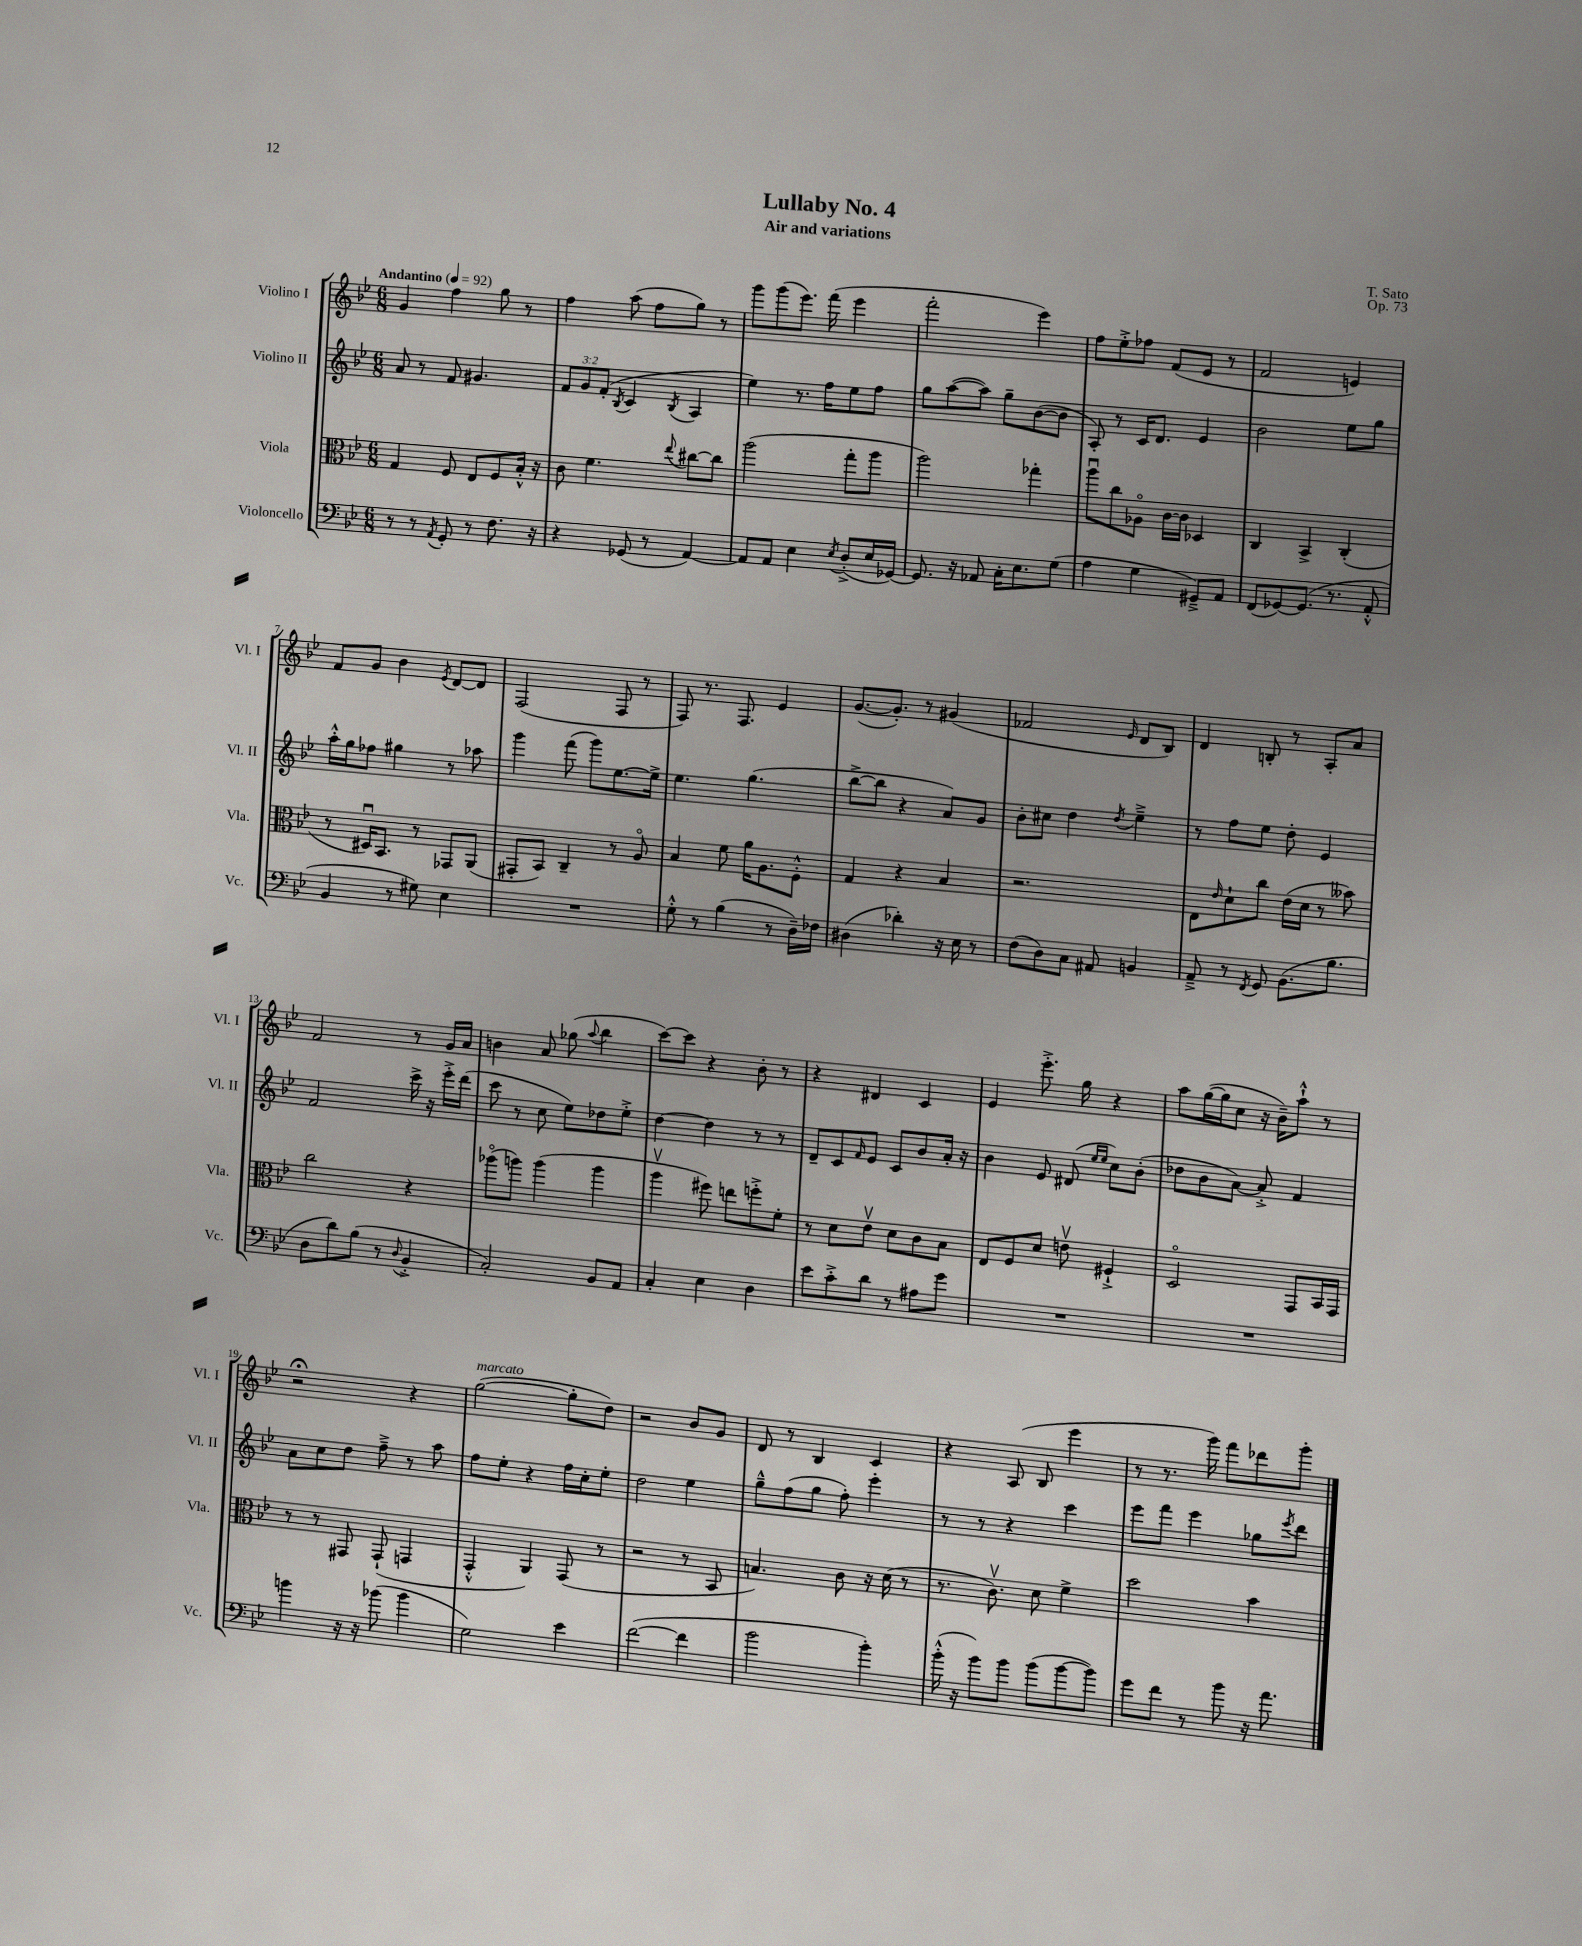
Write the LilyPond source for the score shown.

\header { title = "Lullaby No. 4" composer = "T. Sato" subtitle = "Air and variations" opus = "Op. 73" }
<<
\new StaffGroup <<
\new Staff = "s0" \with { instrumentName = "Violino I" shortInstrumentName = "Vl. I" } {
    \clef treble \key bes \major \numericTimeSignature \time 6/8 \tempo "Andantino" 4 = 92
    g'4 f''4 g''8 r8 |
    f''4 a''8( f''8 g''8) r8 |
    g'''8 g'''8( ees'''8.) f'''16( ees'''4 |
    f'''2-. ees'''4) |
    f''8 ees''8-.-> fes''8 f'8( ees'8 r8 |
    f'2 e'4) |
    f'8 g'8 bes'4 \acciaccatura { ees'8 } d'8~ d'8 |
    f2( f8 r8 |
    f8) r8. f8. ees'4 |
    g'8.~( g'8.-.) r8 gis'4( |
    fes'2 \grace { ees'16 } d'8 bes8) |
    d'4 b8-. r8 a8-. a'8 |
    f'2 r8 g'16 a'16 |
    b'4 a'8 ges''8( \appoggiatura { a''8 } bes''4 |
    c'''8~) c'''8 r4 bes'8-. r8 |
    r4 dis'4 c'4 |
    ees'4 ees'''8.-.-> g''16 r4 |
    a''8 g''16~( g''16 c''8 r16 bes'16--) a''8-!-^ r8 |
    r2\fermata r4 |
    g''2~^\markup { \italic "marcato" }( g''8-. d''8) |
    r2 bes'8 g'8 |
    d'8 r8 bes4 c'4 |
    r4 a8( bes8 ees'''4 |
    r8 r8. g'''16) f'''8 des'''8 g'''8-. \bar "|." |
}
\new Staff = "s1" \with { instrumentName = "Violino II" shortInstrumentName = "Vl. II" } {
    \clef treble \key bes \major \numericTimeSignature \time 6/8 \override Staff.TupletNumber.text = #tuplet-number::calc-fraction-text
    a'8 r8 f'8 gis'4. |
    \tuplet 3/2 { f'8 g'8 f'8-.( } \acciaccatura { bes8 } c'4 \acciaccatura { bes8 } a4 |
    ees''4) r8. f''16 ees''8 f''8 |
    g''8 a''8~( a''8) g''8-- bes'8~( bes'8 |
    a8-.) r8 c'16 d'8. ees'4 |
    bes'2 ees''8 g''8 |
    a''16-.-^ g''16 fes''8 gis''4 r8 aes''8 |
    g'''4 f'''8( g'''8) ees''8.~ ees''16-> |
    ees''4. g''4.( |
    bes''8~-> bes''8 r4 a'8) g'8 |
    bes'8-. cis''8 d''4 \acciaccatura { d''8 } ees''4---> |
    r8 f''8 ees''8 d''8-. ees'4 |
    f'2 c'''16-> r16 ees'''16-.-> d'''16( |
    c'''8 r8 c''8 ees''8) des''8 ees''8-.-> |
    d''4~ d''4 r8 r8 |
    d'8-- c'8 \grace { f'16 } ees'8 c'8 bes'8 a'16-. r16 |
    bes'4 ees'8 dis'8( \grace { ees''16 ees''16 } c''8) bes'8-.( |
    des''8 bes'8 a'8~) a'8-.-> f'4 |
    a'8 c''8 d''8 f''8---> r8 a''8 |
    f''8 ees''8-. r4 f''16 c''16-. ees''8-. |
    d''2 ees''4 |
    g''8---^ f''8( g''8 f''8-.) ees'''4-. |
    r8 r8 r4 c'''4 |
    ees'''8 f'''8 ees'''4 ges''8 \acciaccatura { ees'''8 } d'''8 \bar "|." |
}
\new Staff = "s2" \with { instrumentName = "Viola" shortInstrumentName = "Vla." } {
    \clef alto \key bes \major \numericTimeSignature \time 6/8
    g4 f8 ees8 f8 bes16-.-^ r16 |
    c'8 f'4. \appoggiatura { ees''8 } cis''8~ cis''8 |
    a''2( g''8-. a''8 |
    a''2) ges''4-. |
    a''8\downbow c''8 aes8\flageolet c'16~ c'16 des4 |
    c4 bes,4-> c4-.( |
    r8 dis16\downbow) bes,8. r8 ges,8 a,8( |
    gis,8-. bes,8) c4-- r8 a8\flageolet |
    bes4 f'8 a'16 a8. f8-.-^ |
    g4 r4 bes4 |
    r2. |
    ees8 \grace { ees'16 } d'8-! c''8 ees'16( d'16 r8 beses'8) |
    c''2 r4 |
    aes''8\flageolet( a''8) a''4( a''4 |
    a''4\upbow fis''8) e''8 f''8-.-> f'8-. |
    r8 d'8 ees'8\upbow d'8 c'8 bes8 |
    ees8 f8 d'8 e'8\upbow fis4-!-> |
    d2\flageolet g,8 bes,16 g,16 |
    r8 r8 gis,8 gis,8-!( g,4 |
    g,4-.-^ a,4) g,8( r8 |
    r2 r8 bes,8 |
    b4.) c'8 r16 d'16( r8 |
    r8. c'8.\upbow) d'8 f'4-> |
    d''2 bes'4 \bar "|." |
}
\new Staff = "s3" \with { instrumentName = "Violoncello" shortInstrumentName = "Vc." } {
    \clef bass \key bes \major \numericTimeSignature \time 6/8
    r8 r8 \acciaccatura { a,8 } g,8-. r8 f8. r16 |
    r4 ges,8( r8 a,4~) |
    a,8 a,8 ees4 \acciaccatura { ees8 } d8-.->( ees16 ges,16~) |
    ges,8. r16 aes,8 c16-. ees8. g8( |
    a4 g4 gis,8--->) a,8 |
    f,8( ges,8~) ges,8.( r8. a,8-.-^ |
    bes,4 r8 gis8) ees4 |
    R2. |
    g8-.-^ r8 bes4( r8 d16--) fes16 |
    dis4( des'4-.) r16 ees16 r8 |
    f8( d8) c8 ais,8 b,4 |
    a,8---> r8 \acciaccatura { f,8 } g,8 bes,8.( bes8. |
    d8 d'8) bes8( r8 \appoggiatura { d8 } bes,4-.-> |
    c2-.) bes,8 a,8 |
    c4-. ees4 d4 |
    ees'8 c'8-.-> d'8 r8 ais8 g'8 |
    R2. |
    R2. |
    b'4 r16 r16 bes'8( bes'4 |
    g2) ees'4 |
    f'2~( f'4 |
    bes'2 bes'4-.) |
    bes'16-.-^( r16 bes'8) bes'8 bes'8( bes'8~ bes'8) |
    g'8 f'8 r8 bes'8 r16 a'8. \bar "|." |
}
>>
>>
